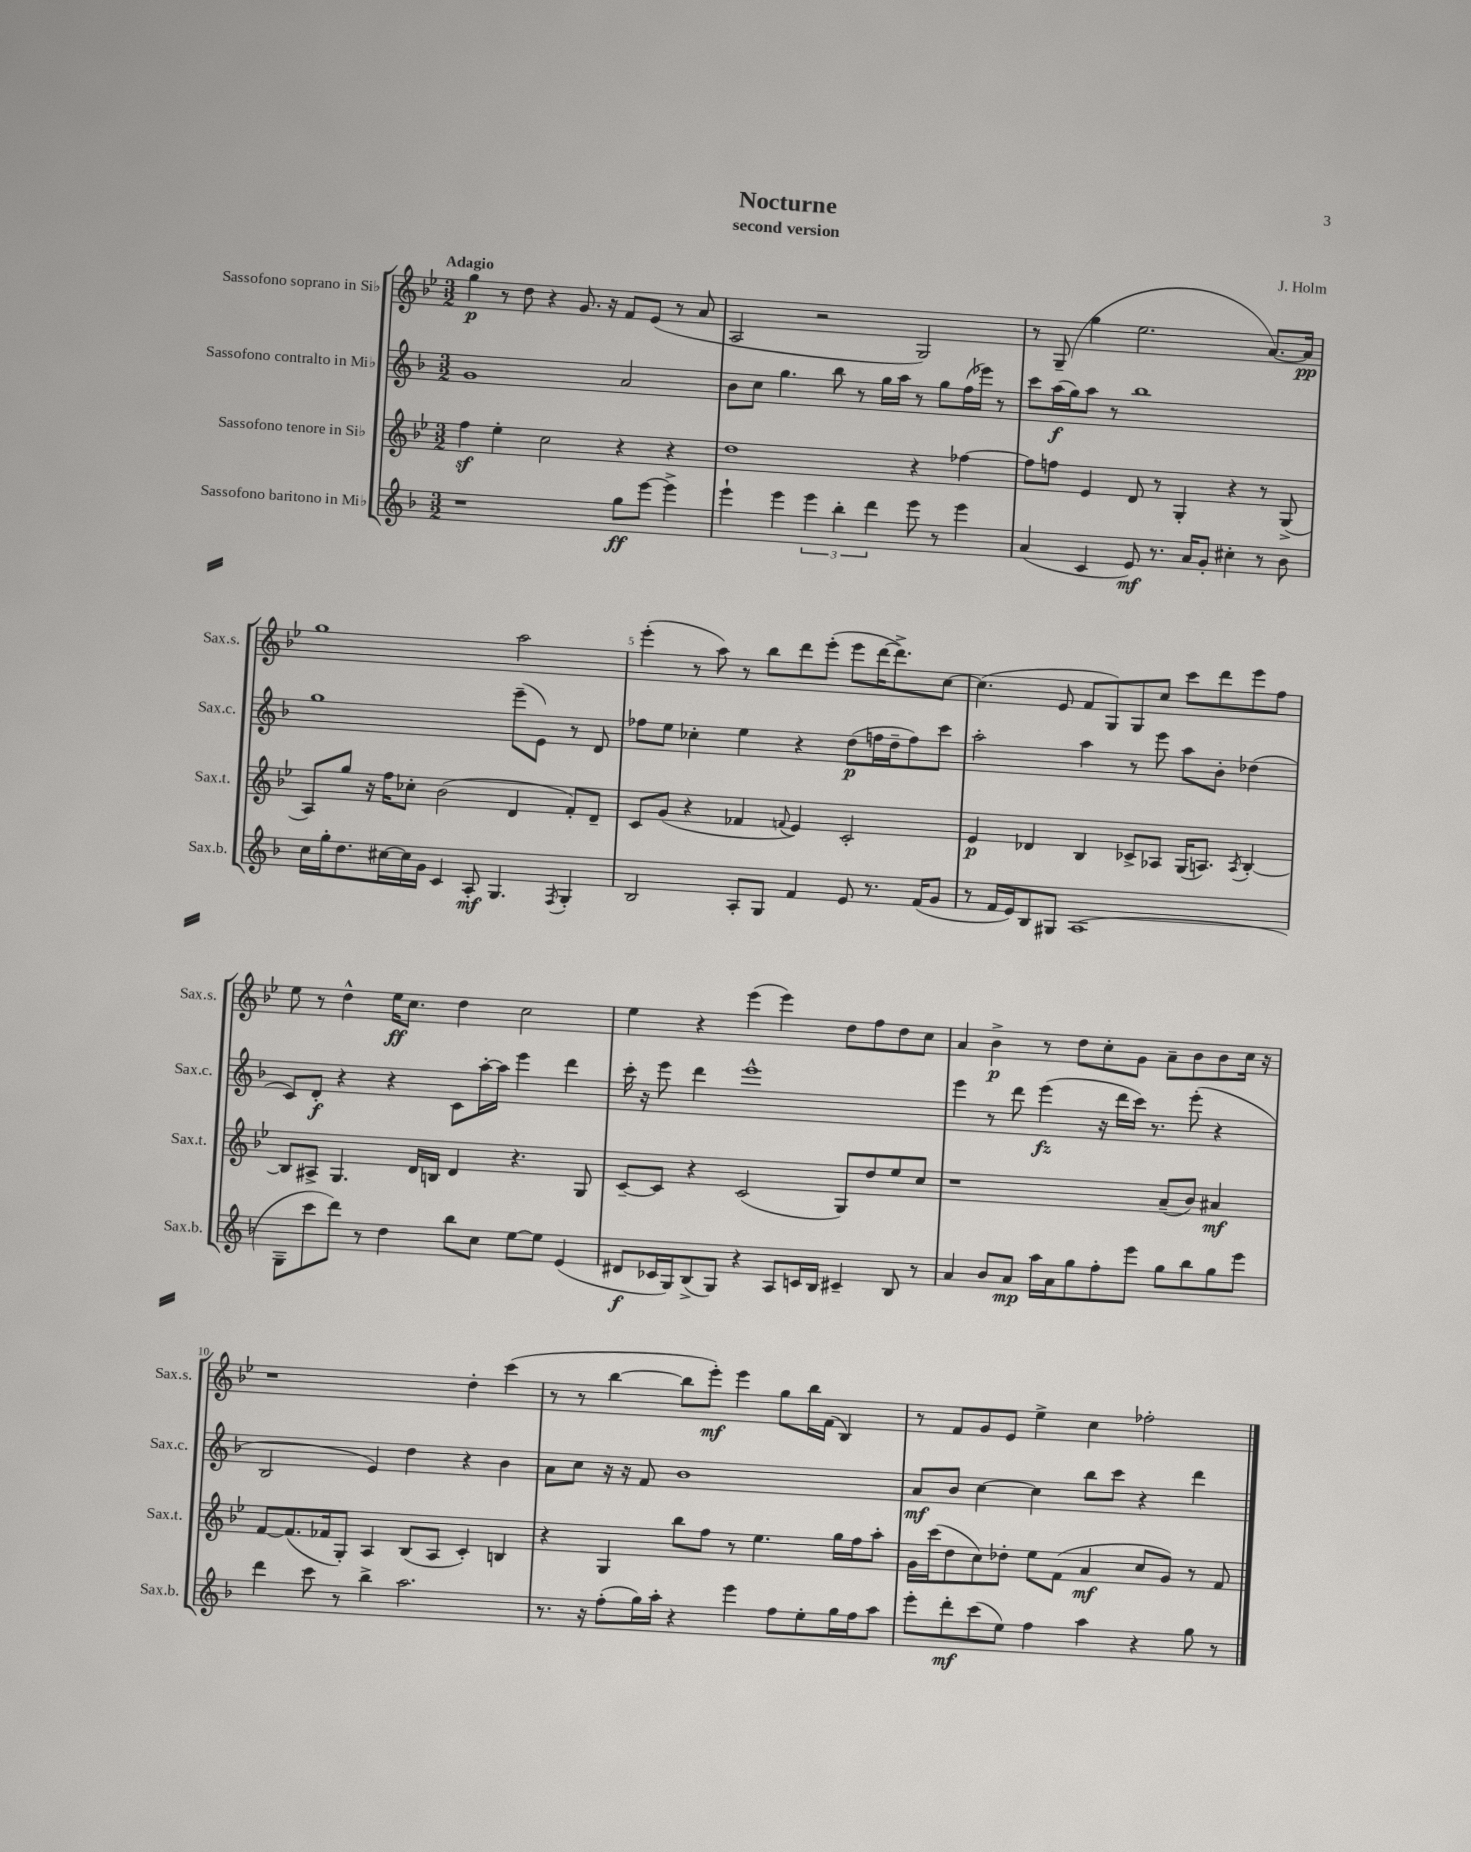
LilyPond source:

\header { title = "Nocturne" composer = "J. Holm" subtitle = "second version" }
<<
\new StaffGroup <<
\new Staff = "s0" \with { instrumentName = "Sassofono soprano in Sib" shortInstrumentName = "Sax.s." } {
    \clef treble \key bes \major \numericTimeSignature \time 3/2 \tempo "Adagio"
    g''4\p r8 d''8 r4 g'8. r16 f'8 ees'8( r8 a'8 |
    a2 r2 g2) |
    r8 g8--( g''4 ees''2. a'8.~) a'16\pp |
    g''1 a''2 |
    ees'''4-.( r8 a''8) r8 bes''8 d'''8 ees'''8-.( ees'''8 d'''16~ d'''8.->) c''8~ |
    c''4.( ees'8 f'8 g8) g8 c''8 c'''8 d'''8 ees'''8 f''8 |
    ees''8 r8 d''4-^ ees''16\ff c''8. d''4 c''2 |
    ees''4 r4 ees'''4( ees'''4) d''8 f''8 d''8 c''8 |
    a'4 bes'4->\p r8 d''8 c''8-. g'8 a'8-- bes'8 bes'8 c''16 r16 |
    r1 d''4-. c'''4( |
    r8 r8 bes''4~ bes''8 ees'''8-.\mf) ees'''4 g''8 bes''16 f'16( bes4) |
    r8 f'8 g'8 ees'8 ees''4-> c''4 fes''2-. \bar "|." |
}
\new Staff = "s1" \with { instrumentName = "Sassofono contralto in Mib" shortInstrumentName = "Sax.c." } {
    \clef treble \key f \major \numericTimeSignature \time 3/2
    g'1 a'2 |
    bes'8 c''8 g''4. bes''8 r8 g''16 a''16 r8 g''8 f''16( ees'''16) r8 |
    c'''8 a''16\f( g''16) a''8 r8 bes''1 |
    g''1 e'''8--( e'8) r8 d'8 |
    fes''8 e''8 ces''4-. e''4 r4 d''8\p( f''16 d''16-- f''8) c'''8 |
    a''2-. a''4 r8 e'''8 a''8 bes'8-. des''4( |
    c'8) d'8-.\f r4 r4 c'8 a''16~-. a''16 e'''4 d'''4 |
    c'''16-. r16 e'''8 d'''4 e'''1-^ |
    e'''4 r8 d'''8 e'''4\fz( r16 d'''16 c'''16) r8. e'''8-.( r4 |
    bes2 e'4) d''4 r4 bes'4 |
    a'8 c''8 r16 r16 f'8 bes'1 |
    a'8\mf bes'8 c''4~ c''4 bes''8 c'''8 r4 d'''4 \bar "|." |
}
\new Staff = "s2" \with { instrumentName = "Sassofono tenore in Sib" shortInstrumentName = "Sax.t." } {
    \clef treble \key bes \major \numericTimeSignature \time 3/2
    f''4\sf ees''4-. c''2 r4 r4 |
    d''1 r4 fes''4~ |
    fes''8 f''8 ees'4 d'8 r8 g4-. r4 r8 g8->( |
    a8) g''8 r16 f''16 ces''8-. bes'2( d'4 f'8-.) d'8-- |
    c'8 g'8( r4 fes'4 \appoggiatura { f'8 } ees'4) c'2-. |
    ees'4\p des'4 bes4 ces'8-> aes8 g16( a8.) \acciaccatura { a8 } bes4~-. |
    bes8 ais8-> g4. d'16 b16 d'4 r4. g8 |
    c'8~-- c'8 r4 c'2( g8) d''8 ees''8 c''8 |
    r1 a'8--( bes'8) ais'4\mf |
    f'8~ f'8.( fes'16 g8-.) a4 bes8( a8 c'4-.) b4 |
    r4 g4 bes''8 f''8 r8 ees''4. g''16 f''16 a''8-. |
    g'16 c'''16( d''8 c''8) des''8-. ees''8 f'8( a'4\mf c''8 g'8) r8 f'8 \bar "|." |
}
\new Staff = "s3" \with { instrumentName = "Sassofono baritono in Mib" shortInstrumentName = "Sax.b." } {
    \clef treble \key f \major \numericTimeSignature \time 3/2
    r1 g''8\ff e'''8~ e'''4-> |
    e'''4-! e'''4 \tuplet 3/2 { e'''4 bes''4-. d'''4 } e'''8 r8 e'''4 |
    a'4( c'4 e'8\mf) r8. a'16 g'8-. cis''4-. r8 bes'8 |
    c''16 g''16-. d''8. cis''16~ cis''16 g'16 c'4 a8-.\mf g4. \acciaccatura { f8 } g4-. |
    bes2 a8-. g8 f'4 e'8 r8. f'16( g'8 |
    r8 f'16 e'16) bes8 gis8 a1( |
    g8-- c'''8 d'''8) r8 d''4 bes''8 c''8 e''8~ e''8 e'4( |
    dis'8\f ces'16 g16) bes8->( g8) r4 a8 c'16 bes16 cis'4-- bes8 r8 |
    a'4 bes'8 a'8\mp a''16 a'16 g''8 f''8-. e'''8 g''8 bes''8 g''8 e'''8 |
    d'''4 c'''8 r8 bes''4-> a''2. |
    r8. r16 f''8-.( g''16) a''16-. r4 e'''4 f''8 e''8-. g''16 f''16 a''8 |
    e'''8-. d'''8-.\mf c'''8( e''8) f''4 a''4 r4 g''8 r8 \bar "|." |
}
>>
>>
\layout { \context { \Score \override BarNumber.break-visibility = ##(#f #t #t) barNumberVisibility = #(every-nth-bar-number-visible 5) } }
